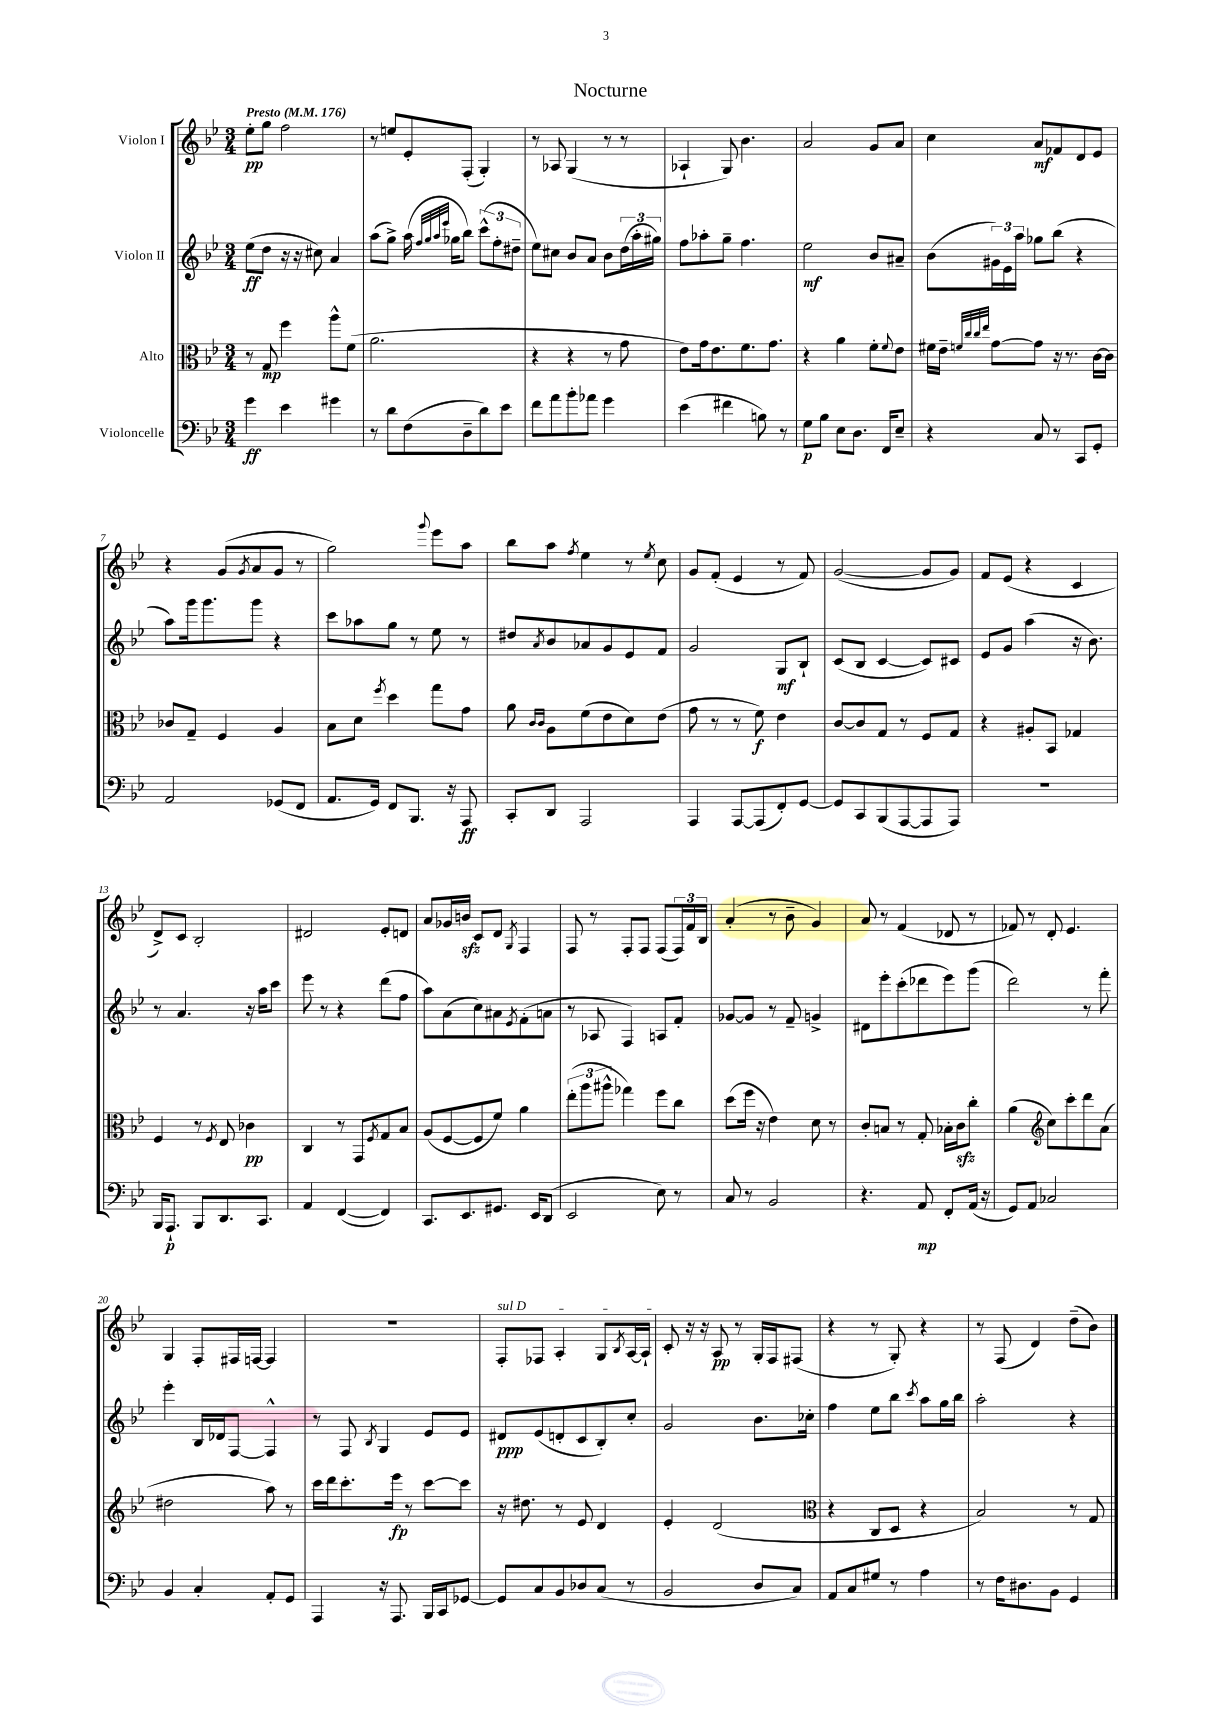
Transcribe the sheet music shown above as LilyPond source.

\header { title = "Nocturne" }
<<
\new StaffGroup <<
\new Staff = "s0" \with { instrumentName = "Violon I" } {
    \clef treble \key bes \major \numericTimeSignature \time 3/4 \tempo "Presto" 4 = 176
    ees''8-.\pp g''8 f''2 |
    r8 e''8 ees'8-. f8-.( g4-.) |
    r8 aes8 g4( r8 r8 |
    aes4-! g8) bes'4. |
    a'2 g'8 a'8 |
    c''4 a'8\mf fes'8 d'8 ees'8 |
    r4 g'8( \acciaccatura { g'8 } a'8 g'8 r8 |
    g''2) \appoggiatura { g'''8 } ees'''8 a''8 |
    bes''8 a''8 \acciaccatura { f''8 } ees''4 r8 \acciaccatura { ees''8 } c''8 |
    g'8 f'8-.( ees'4 r8 f'8) |
    g'2~( g'8 g'8) |
    f'8 ees'8( r4 c'4 |
    d'8->) c'8 bes2-. |
    dis'2 ees'8-. d'8 |
    a'8 ges'16 b'16\sfz c'8 d'8 \acciaccatura { g8 } f4 |
    f8 r8 f8-. f8 f8( \tuplet 3/2 { f16) f'16 bes16 } |
    a'4-.( r8 bes'8-- g'4) |
    a'8 r8 f'4( des'8 r8 |
    fes'8) r8 d'8-. ees'4. |
    g4 f8-. fis16 f16~ f4 |
    R2. |
    \once \override TextSpanner.bound-details.left.text = \markup { \italic "sul D" } f8-.\startTextSpan fes8 a4-. g8 \acciaccatura { bes8 } a16~ a16-! |
    c'8-.\stopTextSpan r16 r16 a8\pp r8 g16-. f16 fis8( |
    r4 r8 g8-.) r4 |
    r8 f8( d'4) d''8--( bes'8) \bar "|." |
}
\new Staff = "s1" \with { instrumentName = "Violon II" } {
    \clef treble \key bes \major \numericTimeSignature \time 3/4
    ees''8\ff( d''8 r16 r16 cis''8) a'4 |
    a''8( g''8->) a''16( \grace { f''32 g''32 a''32 ees'''32 } ges''16 bes''8) \tuplet 3/2 { c'''8-^( f''8-. dis''8-- } |
    ees''8) cis''8 bes'8 a'8 bes'8 \tuplet 3/2 { d''16( a''16-. gis''16) } |
    f''8 aes''8-. g''8-- f''4. |
    ees''2\mf bes'8 ais'8-- |
    bes'8( \tuplet 3/2 { gis'16) ees'16 a''16 } ges''8 bes''8( r4 |
    a''8) g'''16 g'''8. g'''8 r4 |
    c'''8 aes''8 g''8 r8 ees''8 r8 |
    dis''8 \acciaccatura { a'8 } bes'8 aes'8 g'8 ees'8 f'8 |
    g'2 g8\mf bes8-! |
    c'8( bes8 c'4~ c'8) cis'8 |
    ees'8 g'8 a''4( r16 bes'8.) |
    r8 a'4. r16 a''16 c'''8 |
    ees'''8 r8 r4 d'''8( f''8 |
    a''8) a'8( c''8) ais'8 \acciaccatura { ees'8 } f'8-.( a'8 |
    r8 aes8 f4) a8 f'8-. |
    ges'8~ ges'8 r8 f'8-- g'4-> |
    dis'8 ees'''8-. c'''8-.( des'''8 ees'''8) g'''8( |
    d'''2) r8 f'''8-. |
    ees'''4-. bes16 des'16 f8~ f4-^ |
    r8 f8 \acciaccatura { bes8 } g4 ees'8 ees'8 |
    dis'8\ppp ees'8( d'8-. c'8 bes8-.) c''8-. |
    g'2 bes'8. ces''16-. |
    f''4 ees''8 bes''8 \acciaccatura { c'''8 } a''8 g''16 bes''16 |
    a''2-. r4 \bar "|." |
}
\new Staff = "s2" \with { instrumentName = "Alto" } {
    \clef alto \key bes \major \numericTimeSignature \time 3/4
    r8 g8\mp f''4 a''8-^ f'8( |
    a'2. |
    r4 r4 r8 g'8 |
    ees'8) g'16 ees'8. f'8. g'8. |
    r4 a'4 f'8-. \appoggiatura { f'8 } ees'8 |
    fis'16 ees'16-- \grace { f'32 c''32 c''32 ees''32 } g'8~ g'8 r16 r8. c'16~ c'16 |
    ces'8 g8-- f4 a4 |
    bes8 d'8 \acciaccatura { f''8 } d''4 g''8 g'8 |
    a'8 \grace { c'16 c'16 } a8 f'8( ees'8 d'8) ees'8( |
    g'8 r8 r8 f'8\f) ees'4 |
    c'8~ c'8 g8 r8 f8 g8 |
    r4 ais8-. bes,8 ges4 |
    f4 r8 \acciaccatura { f8 } ees8 ces'4\pp |
    c4 r8 g,8 \acciaccatura { f8 } g8 bes8 |
    a8( f8~ f8 f'8) a'4 |
    \tuplet 3/2 { ees''8-.( a''8 ais''8-^ } ges''4) f''8 c''8 |
    d''8( f''16 r16 ees'4) d'8 r8 |
    c'8-. b8 r8 g8-. bes16-. c'16\sfz c''8-. |
    a'4( \clef treble c''8) c'''8-. d'''8 a'8( |
    dis''2 a''8) r8 |
    c'''16 d'''16 c'''8.-. ees'''16\fp r8 c'''8~ c'''8 |
    r16 dis''8. r8 ees'8 d'4 |
    ees'4-. d'2( |
    \clef alto r4 c8 d8 r4 |
    bes2) r8 g8 \bar "|." |
}
\new Staff = "s3" \with { instrumentName = "Violoncelle" } {
    \clef bass \key bes \major \numericTimeSignature \time 3/4
    g'4\ff ees'4 gis'4 |
    r8 d'8 f8( d8-- d'8) ees'8 |
    f'8 a'8 bes'8-. aes'8 g'4 |
    ees'4( fis'4 b8) r8 |
    g8\p bes8 ees8 d8. f,16 ees8-- |
    r4 c8 r8 c,8 g,8-. |
    a,2 ges,8( f,8 |
    a,8. g,16) f,8 bes,,8. r16 a,,8\ff |
    c,8-. d,8 a,,2 |
    a,,4 a,,8~ a,,8( f,8-.) g,8~ |
    g,8 c,8 bes,,8( a,,8~ a,,8 a,,8) |
    R2. |
    bes,,16 a,,8.-!\p bes,,8 d,8. c,8. |
    a,4 f,4~( f,4) |
    c,8. ees,8. gis,8. ees,16 d,8( |
    ees,2 ees8) r8 |
    c8 r8 bes,2 |
    r4. a,8\mp f,8-. a,16( r16 |
    g,8) a,8 ces2 |
    bes,4 c4-. a,8-. g,8 |
    a,,4 r16 a,,8. bes,,16 c,16 ges,8~ |
    ges,8 c8 bes,8 des8 c8( r8 |
    bes,2 d8 c8) |
    a,8 c8 gis8 r8 a4 |
    r8 f16 dis8. bes,8 g,4 \bar "|." |
}
>>
>>
